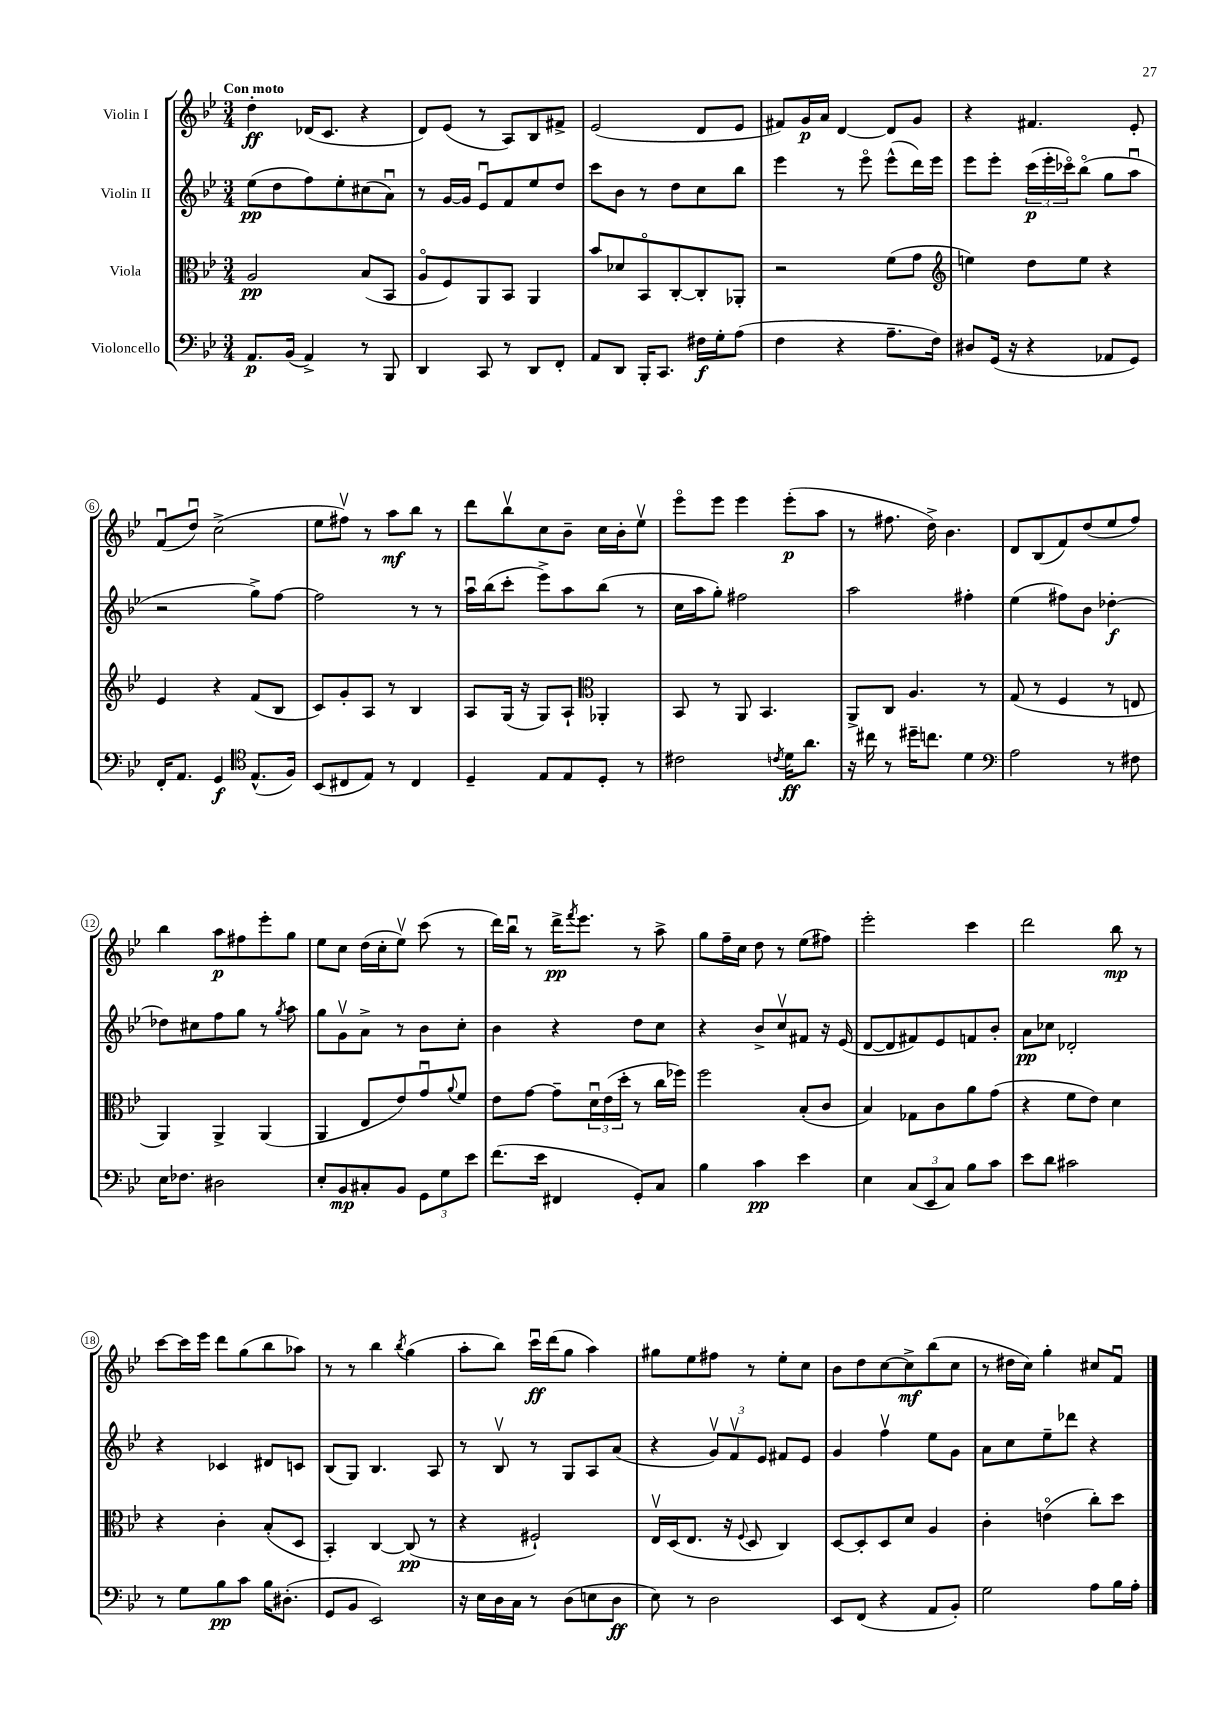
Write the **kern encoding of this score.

**kern	**dynam	**kern	**dynam	**kern	**dynam	**kern	**dynam
*part4	*part4	*part3	*part3	*part2	*part2	*part1	*part1
*staff4	*staff4	*staff3	*staff3	*staff2	*staff2	*staff1	*staff1
*I"Violoncello	*	*I"Viola	*	*I"Violin II	*	*I"Violin I	*
*clefF4	*	*clefC3	*	*clefG2	*	*clefG2	*
*k[b-e-]	*	*k[b-e-]	*	*k[b-e-]	*	*k[b-e-]	*
*M3/4	*	*M3/4	*	*M3/4	*	*M3/4	*
=1	=1	=1	=1	=1	=1	=1	=1
!	!	!	!	!	!	!LO:TX:a:B:t=Con moto	!
8.AA/L	p	2A/	pp	(8ee-\L	pp	4dd'\	ff
.	.	.	.	8dd\	.	.	.
(16BB-/Jk	.	.	.	.	.	.	.
4AA^/)	.	.	.	8ff\)	.	(16d-X/KL	.
.	.	.	.	.	.	8.c/J	.
.	.	.	.	8ee-'\	.	.	.
8r	.	(8B-/L	.	(8cc#X\	.	4r	.
8BBB-/	.	8BB-/J	.	8au\J)	.	.	.
=2	=2	=2	=2	=2	=2	=2	=2
4DD/	.	8A/L	.	8r	.	8d/L)	.
.	.	8F/)	.	[16g/LL	.	(8e-/J	.
.	.	.	.	16g/JJ]	.	.	.
8CC/	.	8AA/	.	8e-u/L	.	8r	.
8r	.	8BB-/J	.	8f/	.	8A/L)	.
8DD/L	.	4AA/	.	8ee-/	.	8B-/	.
8FF'/J	.	.	.	8dd/J	.	8f#X^/J	.
=3	=3	=3	=3	=3	=3	=3	=3
8AA/L	.	8b-/L	.	8ccc\L	.	(2e-/	.
8DD/J	.	8d-X/	.	8b-\J	.	.	.
16BBB-'/KL	.	8BB-/	.	8r	.	.	.
8.CC/J	.	.	.	.	.	.	.
.	.	[8C'/	.	8dd\L	.	.	.
16F#X\LL	f	8C'/]	.	8cc\	.	8d/L	.
16G'\J	.	.	.	.	.	.	.
(8A\J	.	8AA-X'/J	.	8bb-\J	.	8e-/J	.
=4	=4	=4	=4	=4	=4	=4	=4
4F\	.	2r	.	4eee-\	.	8f#X/L)	.
.	.	.	.	.	.	16g/L	p
.	.	.	.	.	.	16a/JJ	.
4r	.	.	.	8r	.	[4d/	.
.	.	.	.	8eee-\	.	.	.
8.A~\L	.	(8f\L	.	(8eee-^^\L	.	8d/L]	.
.	.	8g\J	.	16ddd\L)	.	8g/J	.
16F\Jk)	.	.	.	16eee-\JJ	.	.	.
=5	=5	=5	=5	=5	=5	=5	=5
*	*	*clefG2	*	*	*	*	*
8D#X/L	.	4een\)	.	8eee-\L	.	4r	.
(16GG/Jk	.	.	.	8eee-'\J	.	.	.
16r	.	.	.	.	.	.	.
4r	.	8dd\L	.	(24ccc\LL	p	4.f#X/	.
.	.	.	.	24eee-'\	.	.	.
.	.	.	.	24ccc-X\J)	.	.	.
.	.	8ee\J	.	(8bb-\J	.	.	.
8AA-X/L	.	4r	.	8gg\L	.	.	.
8GG/J)	.	.	.	8aau\J	.	8e-'/	.
!!LO:LB:g=z
=6	=6	=6	=6	=6	=6	=6	=6
16FF'/KL	.	4e-/	.	2r	.	(8fu/L	.
8.AA/J	.	.	.	.	.	.	.
.	.	.	.	.	.	8ddu/J)	.
4GG/	f	4r	.	.	.	(2cc^\	.
*clefC4	*	*	*	*	*	*	*
(8.E-^^/L	.	(8f/L	.	8gg^\L)	.	.	.
.	.	8B-/J	.	[8ff\J	.	.	.
16F/Jk)	.	.	.	.	.	.	.
=7	=7	=7	=7	=7	=7	=7	=7
(8BB-/L	.	8c/L)	.	2ff\]	.	8ee-\L	.
8C#X/	.	8g'/	.	.	.	8ff#Xv\J)	.
8E-/J)	.	8A/J	.	.	.	8r	.
8r	.	8r	.	.	.	8aa\L	mf
4C#/	.	4B-/	.	8r	.	8bb-\J	.
.	.	.	.	8r	.	8r	.
=8	=8	=8	=8	=8	=8	=8	=8
4D~/	.	8A/L	.	16aau\LL	.	8ddd\L	.
.	.	.	.	(16bb-\J	.	.	.
.	.	(16G/Jk	.	8ccc'\J	.	8bb-v\	.
.	.	16r	.	.	.	.	.
8E-/L	.	8G/L)	.	8eee-^\L)	.	8cc\	.
8E-/	.	8A`/J	.	8aa\	.	8b-~\J	.
*	*	*clefC3	*	*	*	*	*
8D'/J	.	4AA-X'/	.	(8bb-\J	.	16cc\LL	.
.	.	.	.	.	.	16b-'\J	.
8r	.	.	.	8r	.	8ee-v\J	.
=9	=9	=9	=9	=9	=9	=9	=9
2c#X\	.	8BB-/	.	16cc\LL	.	8eee-\L	.
.	.	.	.	16aa\J	.	.	.
.	.	8r	.	8gg'\J)	.	8eee-\J	.
.	.	8AA/	.	2ff#X\	.	4eee-\	.
.	.	4.BB-/	.	.	.	.	.
8qcn/	.	.	.	.	.	.	.
16d\KL	ff	.	.	.	.	(8eee-'\L	p
8.a\J	.	.	.	.	.	.	.
.	.	.	.	.	.	8aa\J	.
=10	=10	=10	=10	=10	=10	=10	=10
16r	.	8AA^/L	.	2aa\	.	8r	.
16cc#X\	.	.	.	.	.	.	.
8r	.	8C/J	.	.	.	8.ff#X\	.
16dd#X~\KL	.	4.A/	.	.	.	.	.
8.ccn\J	.	.	.	.	.	16dd^\)	.
.	.	.	.	.	.	4.b-\	.
4d\	.	.	.	4ff#X'\	.	.	.
.	.	8r	.	.	.	.	.
=11	=11	=11	=11	=11	=11	=11	=11
*clefF4	*	*	*	*	*	*	*
2A\	.	(8G/	.	(4ee-\	.	8d/L	.
.	.	8r	.	.	.	(8B-/	.
.	.	4F/	.	8ff#X\L)	.	8f/)	.
.	.	.	.	8b-\J	.	(8dd/	.
8r	.	8r	.	[4dd-X'\	f	8ee-/	.
8F#X\	.	8En/	.	.	.	8ff/J)	.
!!LO:LB:g=z
=12	=12	=12	=12	=12	=12	=12	=12
16E-\KL	.	4AA/)	.	8dd-X\L]	.	4bb-\	.
8.F-X\J	.	.	.	.	.	.	.
.	.	.	.	8cc#X\	.	.	.
2D#X\	.	4AA^/	.	8ff\	.	8aa\L	p
.	.	.	.	8gg\J	.	8ff#X\	.
.	.	(4AA/	.	8r	.	8eee-'\	.
.	.	.	.	8qgg/	.	.	.
.	.	.	.	8aa\	.	8gg\J	.
=13	=13	=13	=13	=13	=13	=13	=13
8E-'/L	.	4AA/	.	8gg\L	.	8ee-\L	.
8BB-/	mp	.	.	8gv\	.	8cc\J	.
8C#X'/	.	8E-/L	.	8a^\J	.	(16dd\LL	.
.	.	.	.	.	.	16cc'\J	.
8BB-/J	.	8e-/)	.	8r	.	8ee-v\J)	.
12GG\L	.	8gu/	.	8b-\L	.	(8ccc\	.
12G\	.	.	.	.	.	.	.
.	.	8qqa/	.	.	.	.	.
.	.	8f/J	.	8cc'\J	.	8r	.
12e-\J	.	.	.	.	.	.	.
=14	=14	=14	=14	=14	=14	=14	=14
(8.f\L	.	8e-\L	.	4b-\	.	16ddd\LL)	.
.	.	.	.	.	.	16bb-u\JJ	.
.	.	[8g\J	.	.	.	8r	.
16e-\Jk	.	.	.	.	.	.	.
4FF#X/	.	8g~\L]	.	4r	.	16ddd^\KL	pp
.	.	.	.	.	.	8qfff/	.
.	.	.	.	.	.	8.eee-\J	.
.	.	24du\L	.	.	.	.	.
.	.	(24e-\	.	.	.	.	.
.	.	24dd'\JJ	.	.	.	.	.
8GG'/L)	.	8r	.	8dd\L	.	8r	.
8C/J	.	16cc\LL	.	8cc\J	.	8aa^\	.
.	.	16ff-X\JJ)	.	.	.	.	.
=15	=15	=15	=15	=15	=15	=15	=15
4B-\	.	2ff\	.	4r	.	8gg\L	.
.	.	.	.	.	.	16ff~\L	.
.	.	.	.	.	.	16cc\JJ	.
4c\	pp	.	.	8b-^/L	.	8dd\	.
.	.	.	.	8ccv/	.	8r	.
4e-\	.	(8B-'/L	.	8f#X/J	.	(8ee-\L	.
.	.	8c/J	.	16r	.	8ff#X\J)	.
.	.	.	.	(16e-/	.	.	.
=16	=16	=16	=16	=16	=16	=16	=16
4E-\	.	4B-/)	.	[8d/L	.	2eee-'\	.
.	.	.	.	8d/]	.	.	.
(12C/L	.	8G-X\L	.	8f#X/)	.	.	.
12EE-/	.	.	.	.	.	.	.
.	.	8c\	.	8e-/	.	.	.
12C/J)	.	.	.	.	.	.	.
8B-\L	.	8a\	.	8fn/	.	4ccc\	.
8c\J	.	(8g\J	.	8b-'/J	.	.	.
=17	=17	=17	=17	=17	=17	=17	=17
8e-\L	.	4r	.	8a\L	pp	2ddd\	.
8d\J	.	.	.	8cc-X\J	.	.	.
2c#X\	.	8f\L	.	2d-X'/	.	.	.
.	.	8e-\J)	.	.	.	.	.
.	.	4d\	.	.	.	8bb-\	mp
.	.	.	.	.	.	8r	.
!!LO:LB:g=z
=18	=18	=18	=18	=18	=18	=18	=18
8r	.	4r	.	4r	.	[8ccc\L	.
8G\L	.	.	.	.	.	16ccc\L]	.
.	.	.	.	.	.	16eee-\JJ	.
8B-\	pp	4c'\	.	4c-X/	.	8ddd\L	.
8c\J	.	.	.	.	.	(8gg\	.
16B-\KL	.	(8B-'/L	.	8d#X/L	.	8bb-\	.
(8.D#X'\J	.	.	.	.	.	.	.
.	.	8D/J	.	8cn/J	.	8aa-X\J)	.
=19	=19	=19	=19	=19	=19	=19	=19
8GG/L	.	4BB-'/)	.	(8B-/L	.	8r	.
8BB-/J	.	.	.	8G/J)	.	8r	.
2EE-/)	.	[4C/	.	4.B-/	.	4bb-\	.
.	.	.	.	.	.	8qbb-/	.
.	.	(8C/]	pp	.	.	(4gg\	.
.	.	8r	.	8A/	.	.	.
=20	=20	=20	=20	=20	=20	=20	=20
16r	.	4r	.	8r	.	8aa'\L	.
16E-\LL	.	.	.	.	.	.	.
16D\	.	.	.	8B-v/	.	8bb-\J)	.
16C\JJ	.	.	.	.	.	.	.
8r	.	2F#X`/)	.	8r	.	16cccu\LL	ff
.	.	.	.	.	.	(16ddd\J	.
(8D\L	.	.	.	8G/L	.	8gg\J	.
8En\	.	.	.	8A/	.	4aa\)	.
8D\J	ff	.	.	(8a/J	.	.	.
=21	=21	=21	=21	=21	=21	=21	=21
8E-\)	.	16E-v/LL	.	4r	.	8gg#X\L	.
.	.	(16D/J	.	.	.	.	.
8r	.	8.E-/J	.	.	.	8ee-\	.
2D\	.	.	.	12gv/L)	.	8ff#X\J	.
.	.	16r	.	.	.	.	.
.	.	.	.	12fv/	.	.	.
.	.	8qqF/	.	.	.	.	.
.	.	8D/	.	.	.	8r	.
.	.	.	.	12e-/J	.	.	.
.	.	4C/)	.	8f#X/L	.	8ee-'\L	.
.	.	.	.	8e-/J	.	8cc\J	.
=22	=22	=22	=22	=22	=22	=22	=22
8EE-/L	.	[8D/L	.	4g/	.	8b-\L	.
(8FF/J	.	8D'/]	.	.	.	8dd\	.
4r	.	8D/	.	4ffv\	.	[8cc\	.
.	.	8d/J	.	.	.	8cc^\]	mf
8AA/L	.	4A/	.	8ee-\L	.	(8bb-\	.
8BB-'/J)	.	.	.	8g\J	.	8cc\J	.
=23	=23	=23	=23	=23	=23	=23	=23
2G\	.	4c'\	.	8a\L	.	8r	.
.	.	.	.	8cc\	.	16dd#X\LL	.
.	.	.	.	.	.	16cc\JJ)	.
.	.	(4en\	.	8ee-~\	.	4gg'\	.
.	.	.	.	8ddd-X\J	.	.	.
8A\L	.	8cc'\L)	.	4r	.	8cc#X/L	.
16B-\L	.	8dd\J	.	.	.	8fu/J	.
16A'\JJ	.	.	.	.	.	.	.
==	==	==	==	==	==	==	==
*-	*-	*-	*-	*-	*-	*-	*-
